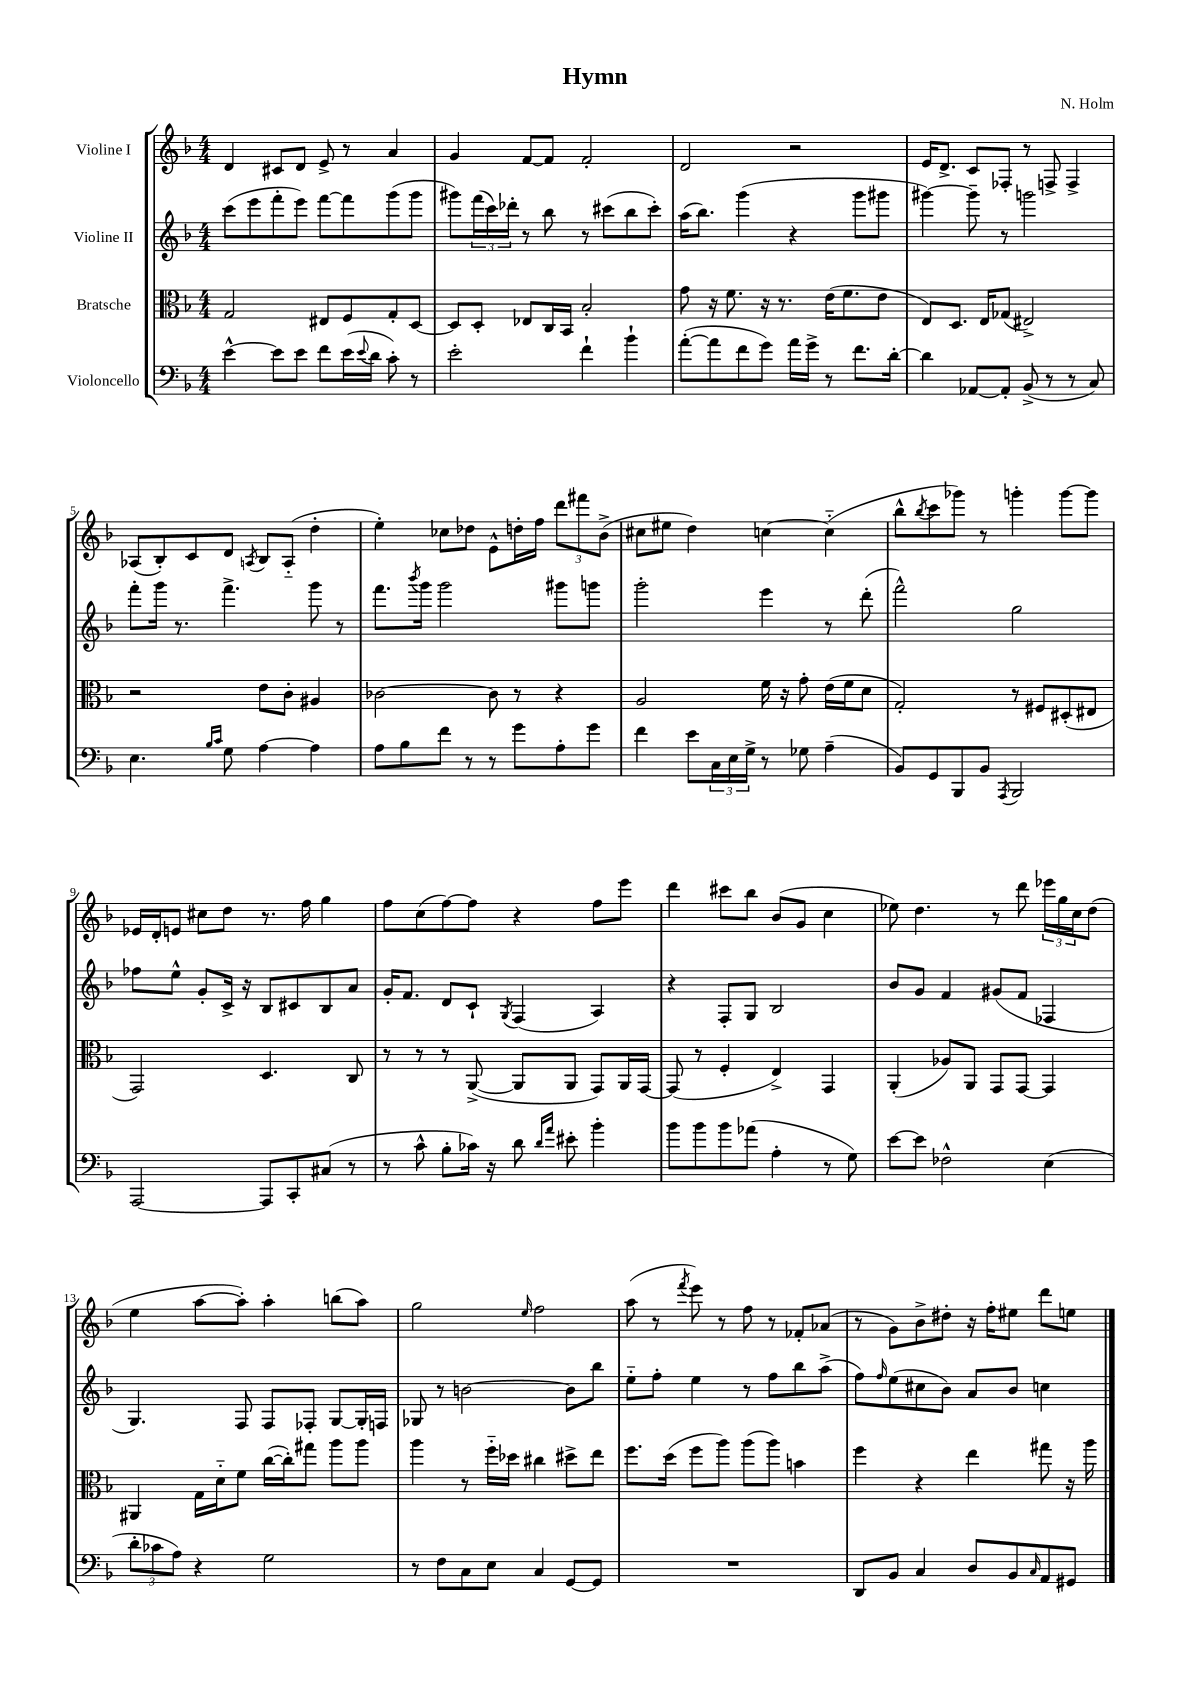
\header { title = "Hymn" composer = "N. Holm" }
<<
\new StaffGroup <<
\new Staff = "s0" \with { instrumentName = "Violine I" } {
    \clef treble \key f \major \numericTimeSignature \time 4/4
    d'4 cis'8 d'8 e'8-> r8 a'4 |
    g'4 f'8~ f'8 f'2-. |
    d'2 r2 |
    e'16 d'8.-> c'8 fes8-. r8 f8-> f4-> |
    aes8( bes8-.) c'8 d'8 \acciaccatura { a8 } bes8 a8-_( d''4-. |
    e''4-.) ces''8 des''8 e'8-^ d''16-. f''16 \tuplet 3/2 { d'''8 fis'''8 bes'8->( } |
    cis''8 eis''8 d''4) c''4~ c''4-_( |
    bes''8-^ \acciaccatura { bes''8 } c'''8 ges'''8) r8 g'''4-. g'''8~ g'''8 |
    ees'16 d'16-. e'8 cis''8 d''8 r8. f''16 g''4 |
    f''8 c''8( f''8~) f''8 r4 f''8 e'''8 |
    d'''4 cis'''8 bes''8 bes'8( g'8 c''4 |
    ees''8) d''4. r8 d'''8 \tuplet 3/2 { ees'''16 g''16 c''16 } d''8( |
    e''4 a''8~ a''8-.) a''4-. b''8( a''8) |
    g''2 \grace { e''16 } f''2 |
    a''8( r8 \acciaccatura { f'''8 } e'''8) r8 f''8 r8 fes'8-. aes'8( |
    r8 g'8) bes'8-> dis''8-. r16 f''16-. eis''8 d'''8 e''8 \bar "|." |
}
\new Staff = "s1" \with { instrumentName = "Violine II" } {
    \clef treble \key f \major \numericTimeSignature \time 4/4
    c'''8( e'''8 f'''8-. e'''8) f'''8~ f'''8 g'''8( g'''8 |
    gis'''8) \tuplet 3/2 { f'''16( c'''16) des'''16-. } r8 bes''8 r8 cis'''8( bes''8 cis'''8-.) |
    a''16( bes''8.) g'''4( r4 g'''8 gis'''8 |
    gis'''4~) gis'''8-- r8 g'''2 |
    f'''8-. g'''16 r8. f'''4.-> g'''8 r8 |
    f'''8. \acciaccatura { bes'''8 } g'''16 g'''2 gis'''8 g'''8 |
    g'''2-. e'''4 r8 d'''8-.( |
    f'''2-^) g''2 |
    fes''8 e''8-^ g'8-. c'16-> r16 bes8 cis'8 bes8 a'8 |
    g'16-. f'8. d'8 c'8-! \acciaccatura { g8 } f4( a4) |
    r4 f8-. g8 bes2 |
    bes'8 g'8 f'4 gis'8( f'8 fes4 |
    g4.) f8 f8 fes8-. g8~ g16-. f16 |
    ges8 r8 b'2~ b'8 bes''8 |
    e''8-_ f''8-. e''4 r8 f''8 bes''8 a''8->( |
    f''8) \grace { f''16 } e''8( cis''8 bes'8) a'8 bes'8 c''4 \bar "|." |
}
\new Staff = "s2" \with { instrumentName = "Bratsche" } {
    \clef alto \key f \major \numericTimeSignature \time 4/4
    g2 eis8 f8 g8-. d8~ |
    d8 d8-. ees8 c16 bes,16 bes2-. |
    g'8 r16 f'8. r16 r8. e'16( f'8. e'8 |
    e8) d8. e16 ges8( eis2->) |
    r2 e'8 c'8-. ais4 |
    ces'2~ ces'8 r8 r4 |
    a2 f'16 r16 g'8-. e'16( f'16 d'8 |
    g2-.) r8 fis8 dis8-.( eis8 |
    g,2) d4. c8 |
    r8 r8 r8 a,8~->( a,8 a,8 g,8) a,16 g,16~ |
    g,8( r8 f4-. e4->) g,4 |
    a,4-.( aes8) a,8 g,8 g,8~ g,4 |
    ais,4 g16 d'16-_ f'8 c''16~( c''16-.) gis''8 a''8 a''8 |
    a''4 r8 f''16-_ des''16 cis''4 dis''8-> e''8 |
    f''8. d''16( f''8 a''8) a''8( a''8) b'4 |
    f''4 r4 e''4 gis''8 r16 a''16 \bar "|." |
}
\new Staff = "s3" \with { instrumentName = "Violoncello" } {
    \clef bass \key f \major \numericTimeSignature \time 4/4
    e'4~-^ e'8 e'8 f'8 e'16( \appoggiatura { e'8 } d'16 c'8-.) r8 |
    e'2-. f'4-! bes'4-! |
    a'8~-.( a'8 f'8 g'8) a'16 g'16-> r8 f'8. d'16~-. |
    d'4 aes,8~ aes,8-. bes,8->( r8 r8 c8) |
    e4. \grace { bes16 c'16 } g8 a4~ a4 |
    a8 bes8 f'8 r8 r8 g'8 a8-. g'8 |
    f'4 e'8 \tuplet 3/2 { c16 e16 g16-> } r8 ges8 a4--( |
    bes,8) g,8 bes,,8 bes,8 \acciaccatura { a,,8 } bes,,2 |
    a,,2~ a,,8 c,8-. cis8( r8 |
    r8 c'8-^ bes8-. ces'16) r16 d'8 \grace { d'16 a'16 } eis'8-. bes'4-. |
    bes'8 bes'8 bes'8 aes'8( a4-. r8 g8) |
    e'8~ e'8 fes2-^ e4( |
    \tuplet 3/2 { d'8-. ces'8 a8) } r4 g2 |
    r8 f8 c8 e8 c4 g,8~ g,8 |
    R1 |
    d,8 bes,8 c4 d8 bes,8 \grace { c16 } a,8 gis,8 \bar "|." |
}
>>
>>
